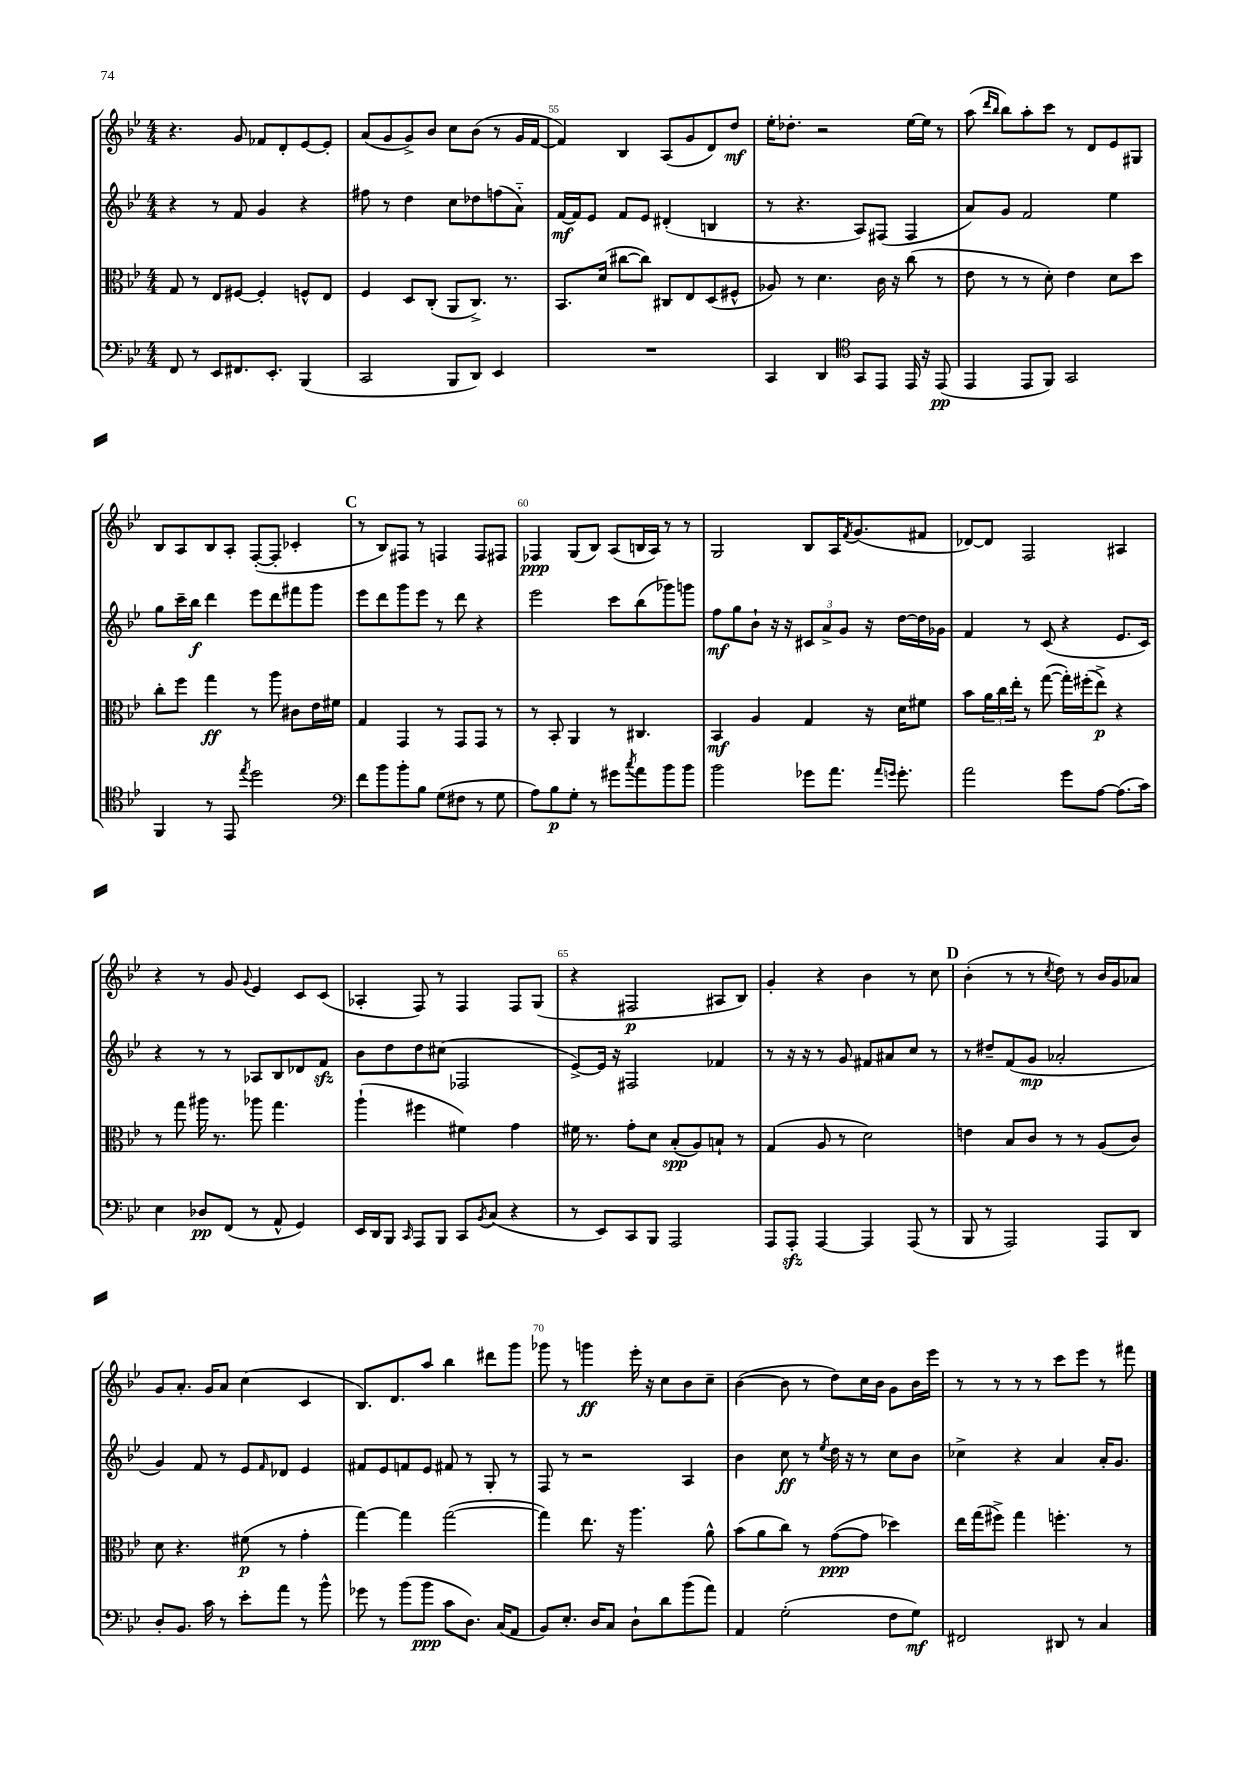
<<
\new StaffGroup <<
\new Staff = "s0" {
    \clef treble \key bes \major \numericTimeSignature \time 4/4
    r4. g'8 fes'8 d'8-. ees'8~ ees'8-. |
    a'8( g'8 g'8->) bes'8 c''8 bes'8( r8 g'16 f'16~ |
    f'4) bes4 a8( g'8 d'8) d''8\mf |
    ees''16-. des''8.-. r2 ees''16~ ees''16 r8 |
    a''8( \grace { d'''16 bes''16 } bes''8) a''8-. c'''8 r8 d'8 ees'8 gis8 |
    bes8 a8 bes8 a8-. f8~-.( f8-. ces'4-. |
    \mark \markup { \bold "C" } r8 bes8) fis8 r8 f4 f8 fis8 |
    fes4\ppp g8( bes8) a8( b16 a16) r8 r8 |
    g2 bes8 a16 \acciaccatura { f'8 } g'8.( fis'8 |
    des'8~) des'8 f2 ais4 |
    r4 r8 g'8 \appoggiatura { g'8 } ees'4 c'8 c'8( |
    aes4-. f8) r8 f4 f8 g8( |
    r4 fis2\p ais8 bes8) |
    g'4-. r4 bes'4 r8 c''8 |
    \mark \markup { \bold "D" } bes'4-.( r8 r8 \acciaccatura { c''8 } d''8) r8 bes'16 g'16 aes'8 |
    g'8 a'8.-. g'16 a'8 c''4( c'4 |
    bes8.) d'8. a''8 bes''4 dis'''8 g'''8 |
    ges'''8 r8 g'''4\ff ees'''16-. r16 c''8 bes'8 c''8-- |
    bes'4~( bes'8 r8 d''8) c''16 bes'16 g'8 bes'16 ees'''16 |
    r8 r8 r8 r8 c'''8 ees'''8 r8 fis'''8 \bar "|." |
}
\new Staff = "s1" {
    \clef treble \key bes \major \numericTimeSignature \time 4/4
    r4 r8 f'8 g'4 r4 |
    fis''8 r8 d''4 c''8 des''8 f''8( a'8-_) |
    f'16~\mf f'16 ees'8 f'8 ees'8 dis'4-.( b4 |
    r8 r4. a8) fis8( fis4 |
    a'8) g'8 f'2 ees''4 |
    g''8 c'''16-- bes''16\f d'''4 ees'''8 d'''8 fis'''8 g'''8 |
    \mark \markup { \bold "C" } ees'''8 d'''8 g'''8 ees'''8 r8 d'''8 r4 |
    ees'''2 c'''8 bes''8( ges'''8) g'''8 |
    f''8\mf g''8 bes'8-! r16 r16 \tuplet 3/2 { cis'8 a'8-> g'8 } r16 d''16~ d''16 ges'16 |
    f'4 r8 c'8( r4 ees'8. c'16) |
    r4 r8 r8 aes8 bes8 des'8 f'8\sfz |
    bes'8 d''8 d''8 cis''8( fes2 |
    ees'8~->) ees'16 r16 fis2 fes'4 |
    r8 r16 r16 r8 g'8 fis'8 ais'8 c''8 r8 |
    \mark \markup { \bold "D" } r8 dis''8-- f'8( g'8\mp aes'2-. |
    g'4) f'8 r8 ees'8 \grace { f'16 } des'8 ees'4 |
    fis'8 ees'8 f'8 ees'8 fis'8 r8 g8-. r8 |
    f8 r8 r2 a4 |
    bes'4 c''8\ff r8 \acciaccatura { ees''8 } d''16 r16 r8 c''8 bes'8 |
    ces''4-> r4 a'4 a'16-. g'8. \bar "|." |
}
\new Staff = "s2" {
    \clef alto \key bes \major \numericTimeSignature \time 4/4
    g8 r8 ees8 fis8~ fis4-. f8-^ ees8 |
    f4 d8 c8-.( a,8 c8.->) r8. |
    bes,8. d'16( cis''8~ cis''8) cis8 ees8 d8( fis8-^ |
    aes8) r8 d'4. c'16 r16 c''8( r8 |
    ees'8 r8 r8 d'8-.) ees'4 d'8 d''8 |
    c''8-. f''8 g''4\ff r8 a''8 cis'8 ees'16 fis'16 |
    \mark \markup { \bold "C" } g4 g,4 r8 g,8 g,8 r8 |
    r8 bes,8-. a,4 r8 cis4. |
    bes,4\mf a4 g4 r16 d'16 fis'8 |
    bes'8 \tuplet 3/2 { a'16 c''16 ees''16-. } r8 g''8~( g''16-.) fis''16-.( ees''8->\p) r4 |
    r8 g''8 ais''16 r8. aes''8 g''4. |
    a''4-!( fis''4 fis'4) g'4 |
    fis'16 r8. g'8-. d'8 bes8-.\spp( a8) b8-! r8 |
    g4( a8 r8 d'2) |
    \mark \markup { \bold "D" } e'4 bes8 c'8 r8 r8 a8( c'8) |
    d'8 r4. fis'8\p( r8 g'4-. |
    g''4~) g''4 g''2~( |
    g''4) ees''8. r16 a''4. a'8-^ |
    bes'8( a'8 c''8) r8 g'8~\ppp( g'8 des''4) |
    ees''16 g''16( fis''8->) g''4 f''4.-. r8 \bar "|." |
}
\new Staff = "s3" {
    \clef bass \key bes \major \numericTimeSignature \time 4/4
    f,8 r8 ees,8 fis,8. ees,8.-. bes,,4( |
    c,2 bes,,8 d,8) ees,4 |
    R1 |
    c,4 d,4 \clef tenor g,8 ees,8 ees,16 r16 ees,8\pp( |
    ees,4 ees,8 f,8) g,2 |
    f,4 r8 ees,8 \acciaccatura { ees''8 } d''2 |
    \mark \markup { \bold "C" } \clef bass f'8 bes'8 bes'8-. bes8 g8( fis8 r8 g8 |
    a8) bes8\p g8-. r8 gis'8 \acciaccatura { c''8 } a'8 bes'8 bes'8 |
    bes'2 ges'8 a'8. \grace { a'16 g'16 } g'8.-. |
    a'2 g'8 a8~ a8.( c'16) |
    ees4 des8\pp f,8( r8 a,8-^ g,4) |
    ees,16 d,16 bes,,8 \grace { c,16 } a,,8 bes,,8 c,8 \acciaccatura { bes,8 } c8( r4 |
    r8 ees,8) c,8 bes,,8 a,,2 |
    a,,8 a,,8-.\sfz a,,4~ a,,4 a,,8( r8 |
    \mark \markup { \bold "D" } bes,,8 r8 a,,2) a,,8 d,8 |
    d8-. bes,8. c'16 r8 ees'8-. a'8 r8 bes'8-^ |
    ges'8 r8 bes'8( bes'8\ppp c'8 d8.) c16( a,8 |
    bes,8) ees8.-. d16 c8 d8-! d'8 bes'8( a'8) |
    a,4 g2-.( f8 g8\mf) |
    fis,2 dis,8 r8 c4 \bar "|." |
}
>>
>>
\layout { \context { \Score currentBarNumber = #53 \override BarNumber.break-visibility = ##(#f #t #t) barNumberVisibility = #(every-nth-bar-number-visible 5) } }
